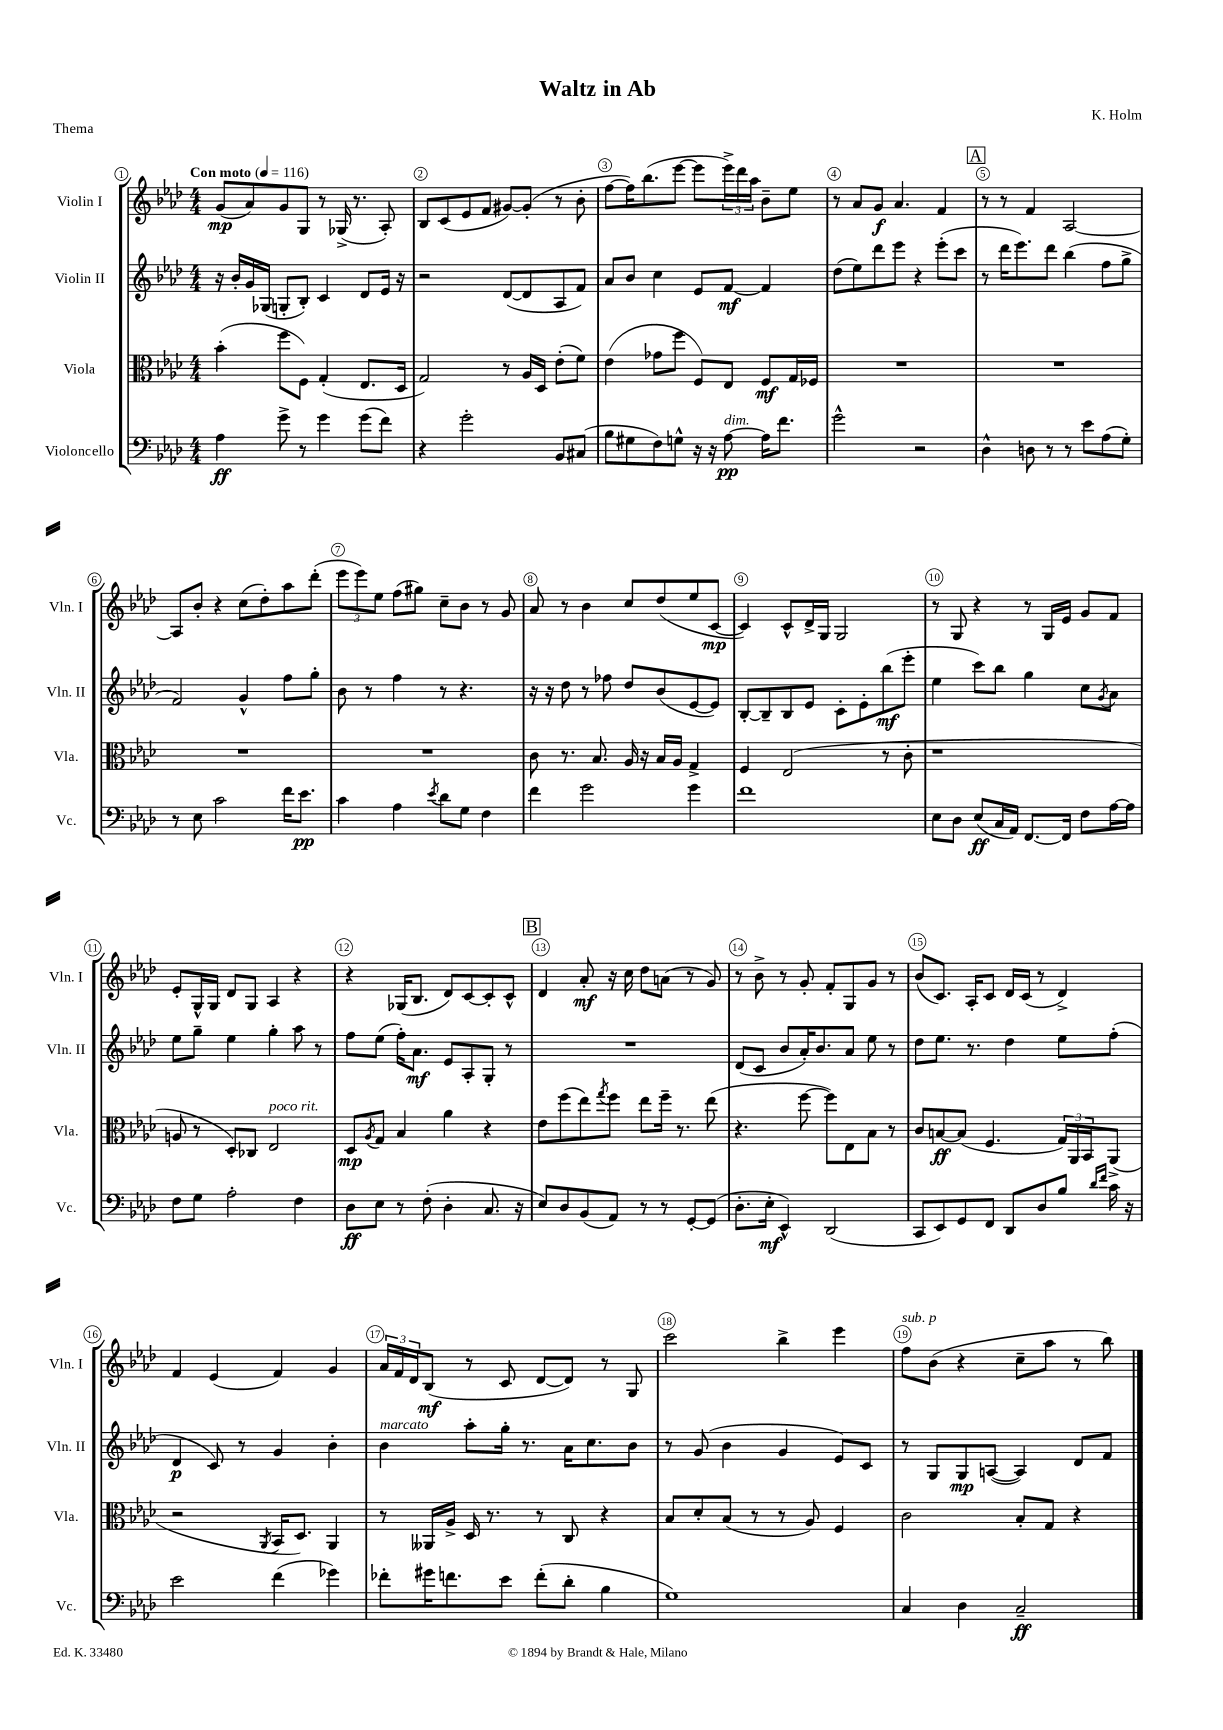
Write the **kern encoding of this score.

**kern	**dynam	**kern	**dynam	**kern	**dynam	**kern	**dynam
*part4	*part4	*part3	*part3	*part2	*part2	*part1	*part1
*staff4	*staff4	*staff3	*staff3	*staff2	*staff2	*staff1	*staff1
*I"Violoncello	*	*I"Viola	*	*I"Violin II	*	*I"Violin I	*
*I'Vc.	*	*I'Vla.	*	*I'Vln. II	*	*I'Vln. I	*
*clefF4	*	*clefC3	*	*clefG2	*	*clefG2	*
*k[b-e-a-d-]	*	*k[b-e-a-d-]	*	*k[b-e-a-d-]	*	*k[b-e-a-d-]	*
*M4/4	*	*M4/4	*	*M4/4	*	*M4/4	*
*MM116	*	*MM116	*	*MM116	*	*MM116	*
=1	=1	=1	=1	=1	=1	=1	=1
!	!	!	!	!	!	!LO:TX:a:B:t=Con moto	!
4A-\	ff	(4b-'\	.	16r	.	(8g/L	mp
.	.	.	.	16b-'/LL	.	.	.
.	.	.	.	16g/	.	8a-/)	.
.	.	.	.	(16G-X/JJ	.	.	.
8g^\	.	8ff\L	.	8Gn'/L	.	8g/	.
8r	.	8F\J)	.	8B-'/J)	.	8G/J	.
4g\	.	(4G'/	.	4c/	.	8r	.
.	.	.	.	.	.	(16G-X^/	.
.	.	.	.	.	.	8.r	.
(8g\L	.	8.E-/L	.	8d-/L	.	.	.
8f\J)	.	.	.	16e-/Jk	.	8A-'/)	.
.	.	16D-/Jk	.	16r	.	.	.
=2	=2	=2	=2	=2	=2	=2	=2
4r	.	2G/)	.	2r	.	8B-/L	.
.	.	.	.	.	.	(8c/	.
2g'\	.	.	.	.	.	8e-/	.
.	.	.	.	.	.	8f/J	.
.	.	8r	.	([8d-/L	.	[8g#X/L)	.
.	.	16A-/LL	.	8d-/]	.	(8g#'/J]	.
.	.	16D-/JJ	.	.	.	.	.
8BB-/L	.	(8e-'\L	.	8A-/	.	8r	.
(8C#X/J	.	8f\J)	.	8f/J)	.	8b-'\	.
=3	=3	=3	=3	=3	=3	=3	=3
8B-\L	.	(4e-\	.	8a-/L	.	[8ff\L	.
8G#X\	.	.	.	8b-/J	.	16ff\K])	.
.	.	.	.	.	.	(8.bb-\	.
8F\)	.	8g-X\L	.	4cc\	.	.	.
8Gn^^\J	.	8ff\J	.	.	.	[8eee-\J	.
16r	.	8F/L)	.	8e-/L	.	8eee-\L]	.
16r	.	.	.	.	.	.	.
!LO:TX:a:i:t=dim.	!	!	!	!	!	!	!
[8A-\	pp	8E-/J	.	[8f/J	mf	24eee-^\L)	.
.	.	.	.	.	.	24ddd-\	.
.	.	.	.	.	.	24aa-\JJ	.
16A-\KL]	.	8F/L	mf	4f/]	.	8b-~\L	.
8.f\J	.	.	.	.	.	.	.
.	.	16G/L	.	.	.	8ee-\J	.
.	.	16F-X/JJ	.	.	.	.	.
=4	=4	=4	=4	=4	=4	=4	=4
2g^^\	.	1r	.	(8dd-\L	.	8r	.
.	.	.	.	8ee-\)	.	8a-/L	.
.	.	.	.	8ddd-\	.	8g/J	f
.	.	.	.	8eee-\J	.	4.a-/	.
2r	.	.	.	4r	.	.	.
.	.	.	.	(8eee-'\L	.	4f/	.
.	.	.	.	8ccc\J	.	.	.
!!LO:REH:place=s1:t=A
=5	=5	=5	=5	=5	=5	=5	=5
4D-^^\	.	1r	.	8r	.	8r	.
.	.	.	.	16ddd-\KL	.	8r	.
.	.	.	.	8.eee-\)	.	.	.
8Dn\	.	.	.	.	.	4f/	.
8r	.	.	.	8ddd-\J	.	.	.
8r	.	.	.	(4bb-\	.	[2A-/	.
8e-\L	.	.	.	.	.	.	.
(8A-\	.	.	.	8ff\L	.	.	.
8G'\J)	.	.	.	8gg^\J	.	.	.
!!LO:LB:g=z
=6	=6	=6	=6	=6	=6	=6	=6
8r	.	1r	.	2f/)	.	8A-/L]	.
8E-\	.	.	.	.	.	8b-'/J	.
2c\	.	.	.	.	.	4r	.
.	.	.	.	4g^^/	.	(8cc\L	.
.	.	.	.	.	.	8dd-'\)	.
16f\KL	.	.	.	8ff\L	.	8aa-\	.
8.e-\J	pp	.	.	.	.	.	.
.	.	.	.	8gg'\J	.	(8ddd-'\J	.
=7	=7	=7	=7	=7	=7	=7	=7
4c\	.	1r	.	8b-\	.	12eee-\L	.
.	.	.	.	.	.	12eee-\)	.
.	.	.	.	8r	.	.	.
.	.	.	.	.	.	12ee-\J	.
4A-\	.	.	.	4ff\	.	(8ff\L	.
.	.	.	.	.	.	8gg#X\J)	.
8qe-/	.	.	.	.	.	.	.
8d-\L	.	.	.	8r	.	8cc~\L	.
8G\J	.	.	.	4.r	.	8b-\J	.
4F\	.	.	.	.	.	8r	.
.	.	.	.	.	.	8g/	.
=8	=8	=8	=8	=8	=8	=8	=8
4f\	.	8c\	.	16r	.	8a-/	.
.	.	.	.	16r	.	.	.
.	.	8.r	.	8dd-\	.	8r	.
2g\	.	.	.	8r	.	4b-\	.
.	.	8.B-/	.	.	.	.	.
.	.	.	.	8ff-X\	.	.	.
.	.	16A-/	.	8dd-/L	.	8cc/L	.
.	.	16r	.	.	.	.	.
.	.	16B-/LL	.	(8b-/	.	(8dd-/	.
.	.	16A-/JJ	.	.	.	.	.
4g\	.	4G^/	.	[8e-/	.	8ee-/	.
.	.	.	.	8e-/J])	.	[8c/J	mp
=9	=9	=9	=9	=9	=9	=9	=9
1f	.	4F/	.	[8B-'/L	.	4c/])	.
.	.	.	.	8B-~/]	.	.	.
.	.	(2E-/	.	8B-/	.	8c^^/L	.
.	.	.	.	8e-/J	.	16d-^/L	.
.	.	.	.	.	.	16G/JJ	.
.	.	.	.	8c'\L	.	2G/	.
.	.	.	.	8e-'\	.	.	.
.	.	8r	.	(8bb-\	mf	.	.
.	.	8c'\	.	8eee-'\J	.	.	.
=10	=10	=10	=10	=10	=10	=10	=10
8E-\L	.	1r	.	4ee-\	.	8r	.
8D-\J	.	.	.	.	.	8G/	.
(8E-/L	ff	.	.	8ccc\L)	.	4r	.
16C/L	.	.	.	8bb-\J	.	.	.
16AA-/JJ)	.	.	.	.	.	.	.
[8.FF/L	.	.	.	4gg\	.	8r	.
.	.	.	.	.	.	16G/LL	.
16FF/Jk]	.	.	.	.	.	16e-/JJ	.
8F\L	.	.	.	8cc\L	.	8g/L	.
.	.	.	.	8qg/	.	.	.
[16A-\L	.	.	.	8a-\J	.	8f/J	.
16A-\JJ]	.	.	.	.	.	.	.
!!LO:LB:g=z
=11	=11	=11	=11	=11	=11	=11	=11
8F\L	.	8An/	.	8ee-\L	.	8e-'/L	.
8G\J	.	8r	.	8gg~\J	.	16G^^/L	.
.	.	.	.	.	.	16G/JJ	.
2A-'\	.	8D-'/L)	.	4ee-\	.	8d-/L	.
.	.	8C-X/J	.	.	.	8G/J	.
!	!	!LO:TX:a:i:t=poco rit.	!	!	!	!	!
.	.	2E-/	.	4gg'\	.	4A-/	.
4F\	.	.	.	8aa-\	.	4r	.
.	.	.	.	8r	.	.	.
=12	=12	=12	=12	=12	=12	=12	=12
8D-\L	ff	8D-/L	mp	8ff\L	.	4r	.
.	.	8qA-/	.	.	.	.	.
8E-\J	.	8G/J	.	(8ee-\J	.	.	.
8r	.	4B-/	.	16ff'\KL)	.	(16G-X/KL	.
.	.	.	.	8.a-\J	mf	8.B-/J	.
(8F'\	.	.	.	.	.	.	.
4D-'\	.	4a-\	.	8e-/L	.	8d-/L)	.
.	.	.	.	8A-'/	.	[8c/	.
8.C/	.	4r	.	8G'/J	.	8c'/]	.
.	.	.	.	8r	.	8c^^/J	.
16r	.	.	.	.	.	.	.
!!LO:REH:place=s1:t=B
=13	=13	=13	=13	=13	=13	=13	=13
8E-/L)	.	8e-\L	.	1r	.	4d-/	.
8D-/	.	(8ff\	.	.	.	.	.
(8BB-/	.	8ee-\)	.	.	.	8a-'/	mf
.	.	8qgg/	.	.	.	.	.
8AA-/J)	.	8ff\J	.	.	.	16r	.
.	.	.	.	.	.	16cc\	.
8r	.	8ee-\L	.	.	.	8dd-\L	.
8r	.	16ff~\Jk	.	.	.	(8an\J	.
.	.	8.r	.	.	.	.	.
[8GG'/L	.	.	.	.	.	8r	.
(8GG/J]	.	(8ee-\	.	.	.	8g/)	.
=14	=14	=14	=14	=14	=14	=14	=14
8.D-'\L	.	4.r	.	(8d-/L	.	8r	.
.	.	.	.	8c/J	.	8b-^\	.
16E-'\Jk	mf	.	.	.	.	.	.
4EE-^^/)	.	.	.	8b-/L	.	8r	.
.	.	[8ff\	.	16a-'/K)	.	8g'/	.
.	.	.	.	8.b-/	.	.	.
(2DD-/	.	8ff\L])	.	.	.	8f'/L	.
.	.	8E-\	.	8a-/J	.	8G/	.
.	.	8B-\J	.	8ee-\	.	8g/J	.
.	.	8r	.	8r	.	8r	.
=15	=15	=15	=15	=15	=15	=15	=15
8CC/L	.	8c/L	.	8dd-\L	.	(8b-/L	.
8EE-/)	.	[8Bn/	ff	8.ee-\J	.	8.c/J)	.
8GG/	.	(8B/J]	.	.	.	.	.
.	.	.	.	8.r	.	16A-'/KL	.
8FF/J	.	4.F/	.	.	.	8c/J	.
8DD-/L	.	.	.	4dd-\	.	16d-/LL	.
.	.	.	.	.	.	(16c/JJ	.
8D-/	.	.	.	.	.	8r	.
8B-/J	.	24G/LL)	.	8ee-\L	.	4d-^/)	.
.	.	24AA-/	.	.	.	.	.
.	.	24BB-/J	.	.	.	.	.
16qqd-/LL	.	.	.	.	.	.	.
16qqf/JJ	.	.	.	.	.	.	.
16c\	.	(8AA-^/J	.	(8ff'\J	.	.	.
16r	.	.	.	.	.	.	.
!!LO:LB:g=z
=16	=16	=16	=16	=16	=16	=16	=16
2e-\	.	2r	.	4d-/	p	4f/	.
.	.	.	.	8c/)	.	(4e-/	.
.	.	.	.	8r	.	.	.
.	.	8qAA-/	.	.	.	.	.
(4f\	.	16BB-/KL	.	4g/	.	4f/)	.
.	.	8.D-/J)	.	.	.	.	.
4g-X\)	.	4AA-/	.	4b-'\	.	4g/	.
=17	=17	=17	=17	=17	=17	=17	=17
!	!	!	!	!LO:TX:a:i:t=marcato	!	!	!
8f-X'\L	.	8r	.	4b-\	.	24a-/LL	.
.	.	.	.	.	.	24f/	.
.	.	.	.	.	.	24d-/J	.
16g#X\K	.	16AA--X/LL	.	.	.	(8B-/J	mf
8.fn\	.	16A-^/JJ	.	.	.	.	.
.	.	16D-/	.	8aa-'\L	.	8r	.
.	.	8.r	.	.	.	.	.
8e-\J	.	.	.	16gg'\Jk	.	8c/	.
.	.	.	.	8.r	.	.	.
(8f'\L	.	8r	.	.	.	[8d-/L	.
8d-'\J	.	8C/	.	16a-\KL	.	8d-/J])	.
.	.	.	.	8.cc\	.	.	.
4B-\	.	4r	.	.	.	8r	.
.	.	.	.	8b-\J	.	8G/	.
=18	=18	=18	=18	=18	=18	=18	=18
1G)	.	8B-/L	.	8r	.	2ccc\	.
.	.	8d-'/	.	(8g/	.	.	.
.	.	(8B-/J	.	4b-\	.	.	.
.	.	8r	.	.	.	.	.
.	.	8r	.	4g/	.	4bb-^\	.
.	.	8A-/)	.	.	.	.	.
.	.	4F/	.	8e-/L)	.	4eee-\	.
.	.	.	.	8c/J	.	.	.
=19	=19	=19	=19	=19	=19	=19	=19
!	!	!	!	!	!	!LO:TX:a:i:t=sub. p	!
4C/	.	2c\	.	8r	.	8ff\L	.
.	.	.	.	8G/L	.	(8b-\J	.
4D-\	.	.	.	8G/	mp	4r	.
.	.	.	.	([8An/J	.	.	.
2C~/	ff	8B-'/L	.	4A/])	.	8cc~\L	.
.	.	8G/J	.	.	.	8aa-\J	.
.	.	4r	.	8d-/L	.	8r	.
.	.	.	.	8f/J	.	8bb-\)	.
==	==	==	==	==	==	==	==
*-	*-	*-	*-	*-	*-	*-	*-
